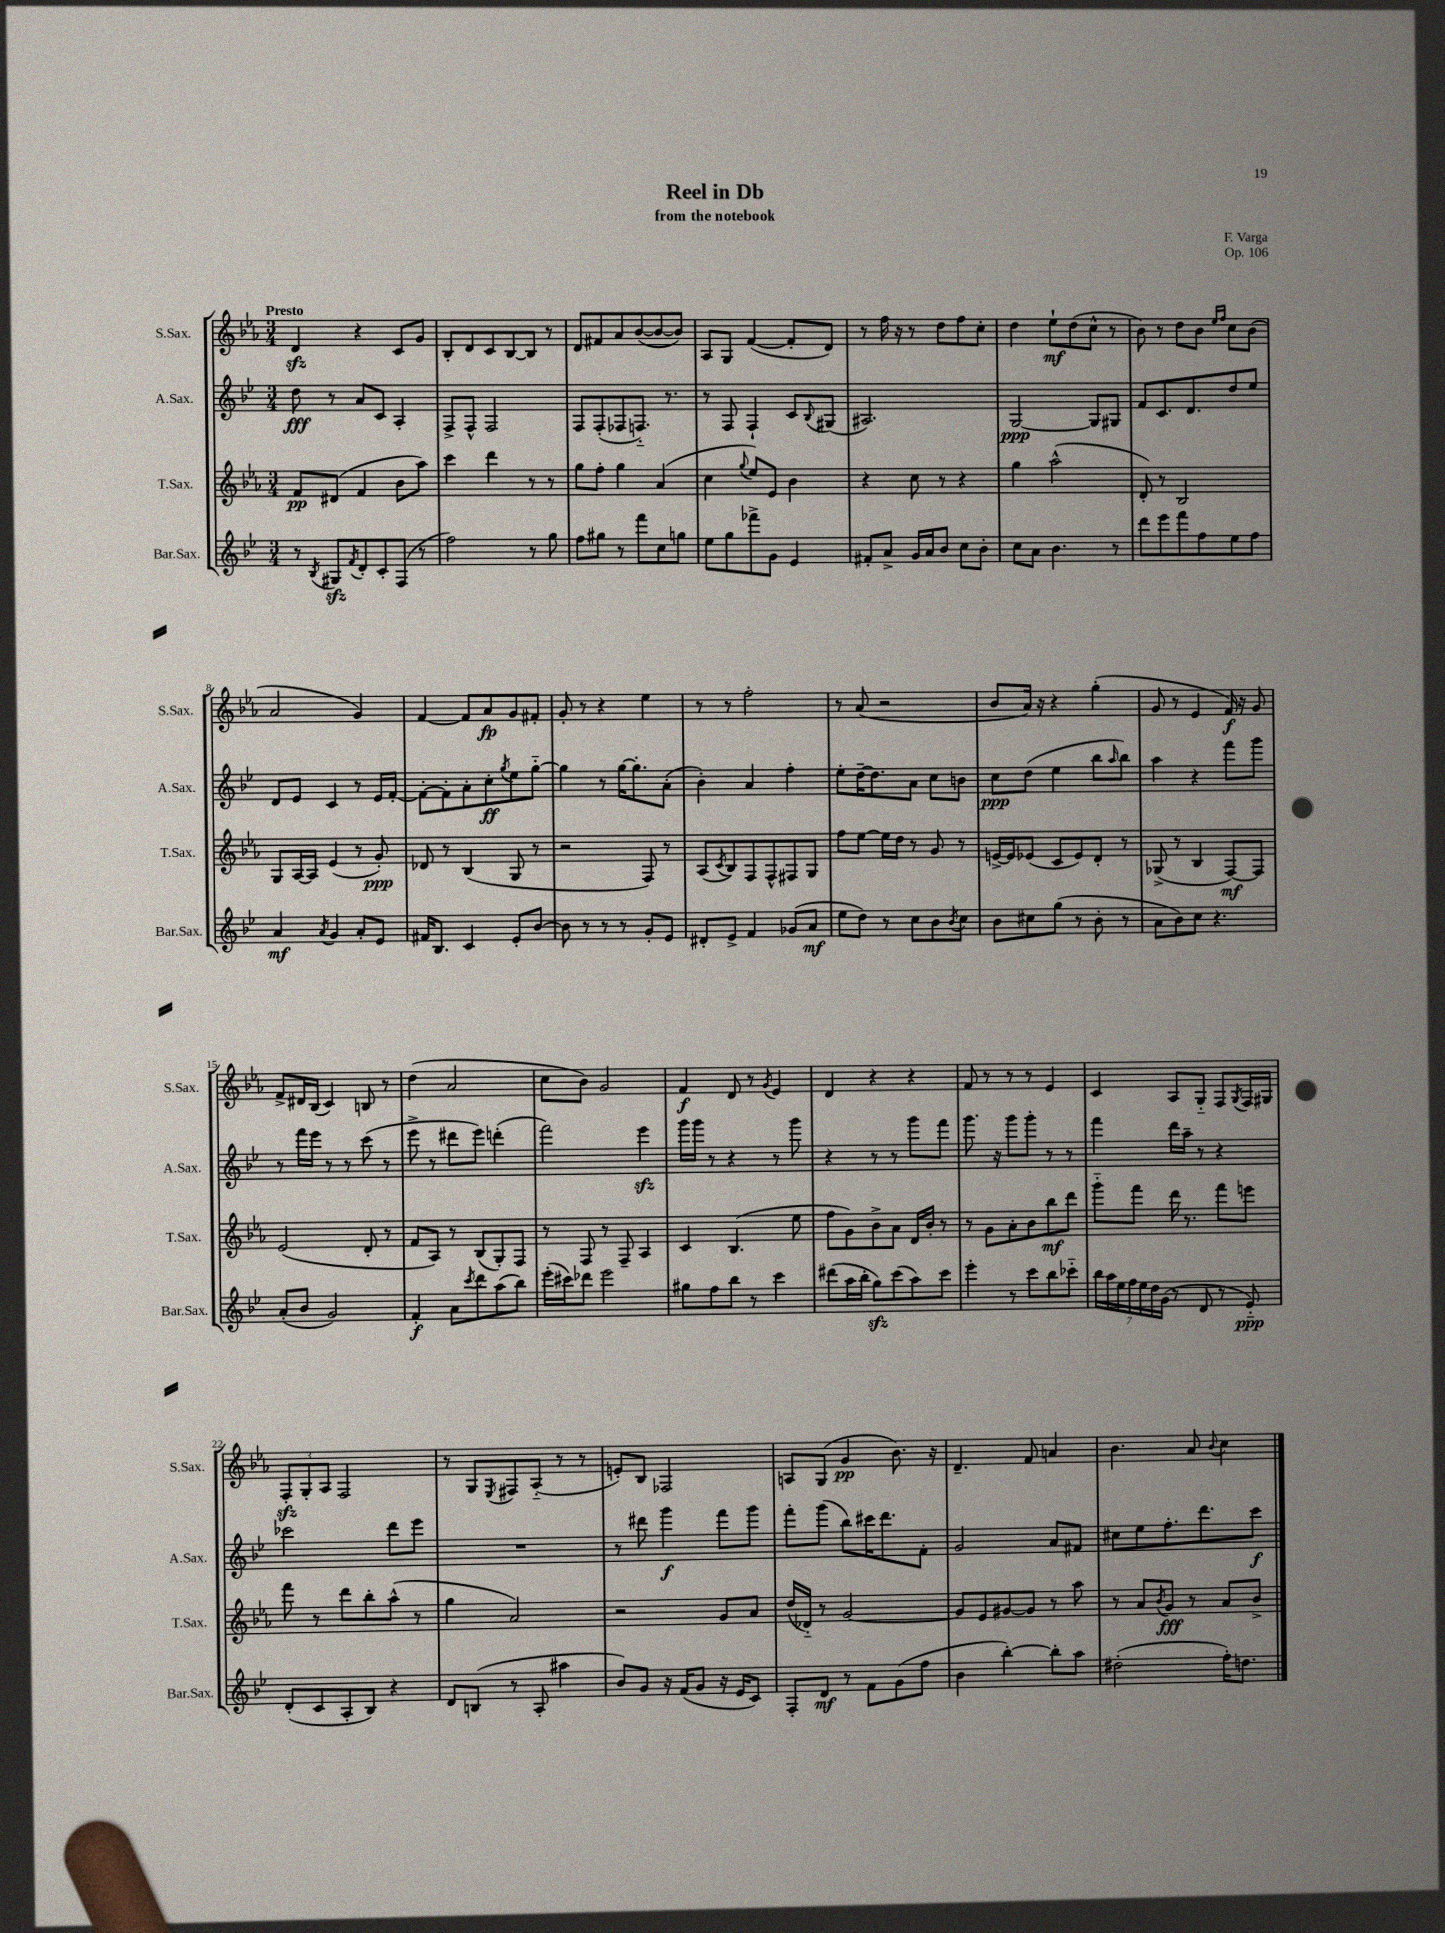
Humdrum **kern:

**kern	**dynam	**kern	**dynam	**kern	**dynam	**kern	**dynam
*part4	*part4	*part3	*part3	*part2	*part2	*part1	*part1
*staff4	*staff4	*staff3	*staff3	*staff2	*staff2	*staff1	*staff1
*I"Bar.Sax.	*	*I"T.Sax.	*	*I"A.Sax.	*	*I"S.Sax.	*
*I'Bar.Sax.	*	*I'T.Sax.	*	*I'A.Sax.	*	*I'S.Sax.	*
*clefG2	*	*clefG2	*	*clefG2	*	*clefG2	*
*k[b-e-]	*	*k[b-e-a-]	*	*k[b-e-]	*	*k[b-e-a-]	*
*M3/4	*	*M3/4	*	*M3/4	*	*M3/4	*
=1	=1	=1	=1	=1	=1	=1	=1
!	!	!	!	!	!	!LO:TX:a:B:t=Presto	!
8r	.	8f/L	pp	8dd\	fff	4dzz/	.
8qB-/	.	.	.	.	.	.	.
8G#Xzz/L	.	(8d#X/J	.	8r	.	.	.
8qf/	.	.	.	.	.	.	.
8d'/	.	4f/	.	8a/L	.	4r	.
8c'/	.	.	.	8c/J	.	.	.
(8F/J	.	8b-\L	.	4A'/	.	8c/L	.
8r	.	8aa-\J)	.	.	.	8g/J	.
=2	=2	=2	=2	=2	=2	=2	=2
2ff\)	.	4ccc\	.	8F^/L	.	8B-'/L	.
.	.	.	.	8F^^/J	.	8d/	.
.	.	4ddd\	.	2F/	.	8c/	.
.	.	.	.	.	.	[8B-/	.
8r	.	8r	.	.	.	8B-/J]	.
8gg\	.	8r	.	.	.	8r	.
=3	=3	=3	=3	=3	=3	=3	=3
8ff\L	.	8gg\L	.	8F/L	.	8d/L	.
8gg#X\J	.	8ff'\J	.	(8F'/	.	8f#X/	.
8r	.	4gg\	.	8F-X/	.	8a-/	.
8fff\L	.	.	.	8.Fn/J)	.	([8b-/	.
8cc\	.	(4a-/	.	.	.	8b-/_	.
.	.	.	.	8.r	.	.	.
8ggn\J	.	.	.	.	.	8b-/J])	.
=4	=4	=4	=4	=4	=4	=4	=4
8ee-\L	.	4cc\	.	8r	.	8A-/L	.
8gg\	.	.	.	8F/	.	8G/J	.
.	.	8qqgg/	.	.	.	.	.
8fff-X^\	.	8ee-/L)	.	4F`/	.	([4f/	.
8g\J	.	8e-/J	.	.	.	.	.
4e-/	.	4b-\	.	8c/L	.	8f'/L]	.
.	.	.	.	8qqB-/	.	.	.
.	.	.	.	(8G#X/J	.	8d/J)	.
=5	=5	=5	=5	=5	=5	=5	=5
8f#X'/L	.	4r	.	2.A#X/)	.	8r	.
8a^/J	.	.	.	.	.	16ff\	.
.	.	.	.	.	.	16r	.
16g/LL	.	8cc\	.	.	.	8r	.
16a/J	.	.	.	.	.	.	.
8b-/J	.	8r	.	.	.	8dd\L	.
8cc\L	.	4r	.	.	.	8ff\	.
8b-'\J	.	.	.	.	.	8cc'\J	.
=6	=6	=6	=6	=6	=6	=6	=6
8cc\L	.	4gg\	.	[2G/	ppp	4dd\	.
8a\J	.	.	.	.	.	.	.
4.b-\	.	(2aa-^^\	.	.	.	8ee-`\L	mf
.	.	.	.	.	.	(8dd\	.
.	.	.	.	8G/L]	.	8cc^^\J	.
8r	.	.	.	8G#X/J	.	8r	.
=7	=7	=7	=7	=7	=7	=7	=7
8ddd\L	.	8d'/)	.	8f/L	.	8b-\)	.
8eee-\	.	8r	.	8.c/	.	8r	.
8fff\	.	2B-/	.	.	.	8dd\L	.
.	.	.	.	8.d/	.	.	.
8ff\	.	.	.	.	.	8b-\J	.
.	.	.	.	.	.	16qqee-/LL	.
.	.	.	.	.	.	16qqff/JJ	.
8ee-\	.	.	.	8dd/	.	8cc\L	.
8ff\J	.	.	.	8ee-/J	.	(8b-\J	.
!!LO:LB:g=z
=8	=8	=8	=8	=8	=8	=8	=8
4a/	mf	8G/L	.	8d/L	.	2a-/	.
.	.	[16A-/L	.	8e-/J	.	.	.
.	.	16A-/JJ]	.	.	.	.	.
8qa/	.	.	.	.	.	.	.
4g/	.	(4e-/	.	4c/	.	.	.
8a'/L	.	8r	.	8r	.	4g/)	.
8e-/J	.	8g'/)	ppp	16e-/LL	.	.	.
.	.	.	.	[16f'/JJ	.	.	.
=9	=9	=9	=9	=9	=9	=9	=9
16f#X/KL	.	8d-X/	.	8f'\L_	.	[4f/	.
8.B-/J	.	.	.	.	.	.	.
.	.	8r	.	8f'\]	.	.	.
4c/	.	(4B-/	.	8a'\	.	8f/L]	.
.	.	.	.	8cc'\	ff	8a-/	fp
.	.	.	.	8qgg/	.	.	.
8e-'/L	.	8G/	.	8ee-\	.	8g/	.
[8b-/J	.	8r	.	[8gg\J	.	8f#X'/J	.
=10	=10	=10	=10	=10	=10	=10	=10
8b-\]	.	2r	.	4gg\]	.	8g'/	.
8r	.	.	.	.	.	8r	.
8r	.	.	.	8r	.	4r	.
8r	.	.	.	[16gg\KL	.	.	.
.	.	.	.	8.gg'\]	.	.	.
8g'/L	.	8F/)	.	.	.	4ee-\	.
8e-/J	.	8r	.	(8a'\J	.	.	.
=11	=11	=11	=11	=11	=11	=11	=11
8d#X'/L	.	(8A-/L	.	4b-'\)	.	8r	.
.	.	8qc/	.	.	.	.	.
8e-^/J	.	8B-/)	.	.	.	8r	.
4f/	.	8F/	.	4a/	.	2ff'\	.
.	.	8F^^/	.	.	.	.	.
(8g-X/L	.	8F#X/	.	4ff'\	.	.	.
8a/J	mf	8G/J	.	.	.	.	.
=12	=12	=12	=12	=12	=12	=12	=12
8ee-\L	.	8ff\L	.	8ee-'\L	.	8r	.
8dd\J)	.	[8ee-\J	.	[16dd~\K	.	(8a-/	.
.	.	.	.	8.dd\]	.	.	.
8r	.	16ee-\LL]	.	.	.	2r	.
.	.	16dd\JJ	.	.	.	.	.
8cc\L	.	8r	.	8a\J	.	.	.
8b-\	.	8g/	.	8cc\L	.	.	.
8qb-/	.	.	.	.	.	.	.
8cc\J	.	8r	.	8bn\J	.	.	.
=13	=13	=13	=13	=13	=13	=13	=13
8b-\L	.	[16en^/LL	.	8cc\L	ppp	8b-/L	.
.	.	16e/J]	.	.	.	.	.
8cc#X\	.	(8e-X/J	.	(8dd\J	.	16a-/Jk)	.
.	.	.	.	.	.	16r	.
(8gg\J	.	8c/L	.	4ee-\	.	4r	.
8r	.	8e-/)	.	.	.	.	.
8b-'\	.	8d'/J	.	8bb-\L	.	(4gg'\	.
.	.	.	.	16qqaa/	.	.	.
8r	.	8r	.	8bb-\J)	.	.	.
=14	=14	=14	=14	=14	=14	=14	=14
8a\L	.	(8G-X^/	.	4aa\	.	8g/	.
8b-\)	.	8r	.	.	.	8r	.
8cc\J	.	4B-/	.	4r	.	4e-/	.
4.r	.	.	.	.	.	.	.
.	.	[8F/L)	mf	8fff\L	.	16f/)	f
.	.	.	.	.	.	16r	.
.	.	8F/J]	.	8ggg\J	.	8g/	.
!!LO:LB:g=z
=15	=15	=15	=15	=15	=15	=15	=15
(8a'/L	.	(2e-/	.	8r	.	8f^/L	.
8b-/J	.	.	.	16fff\LL	.	16d#X/L	.
.	.	.	.	16eee-\JJ	.	(16B-/JJ	.
2g/)	.	.	.	8r	.	4c/)	.
.	.	.	.	8r	.	.	.
.	.	8d'/	.	(8ccc\	.	8Bn/	.
.	.	8r	.	8r	.	8r	.
=16	=16	=16	=16	=16	=16	=16	=16
4f'/	f	8f/L	.	8eee-^\	.	(4dd\	.
.	.	8A-/J)	.	8r	.	.	.
8a\L	.	8r	.	8ddd#X\L	.	2a-/	.
8qccc/	.	.	.	.	.	.	.
8ddd\	.	(8B-/L	.	8eee-\J)	.	.	.
(8aa\	.	8G'/)	.	(4dddn'\	.	.	.
8bb-\J)	.	8F/J	.	.	.	.	.
=17	=17	=17	=17	=17	=17	=17	=17
(16eee-'\LL	.	8r	.	2fff\)	.	8cc\L	.
16ccc#X\J)	.	.	.	.	.	.	.
8ddd-X\J	.	8F/	.	.	.	8b-\J)	.
2eee-\	.	8r	.	.	.	2g/	.
.	.	8F~/	.	.	.	.	.
.	.	4A-/	.	4eee-zz\	.	.	.
=18	=18	=18	=18	=18	=18	=18	=18
8gg#X\L	.	4c/	.	16ggg\LL	.	4f/	f
.	.	.	.	16ggg\JJ	.	.	.
8ff\	.	.	.	8r	.	.	.
8bb-\J	.	(4.B-/	.	4r	.	8d/	.
8r	.	.	.	.	.	8r	.
.	.	.	.	.	.	8qg/	.
4ccc\	.	.	.	8r	.	4e-/	.
.	.	8ee-\	.	8ggg\	.	.	.
=19	=19	=19	=19	=19	=19	=19	=19
(8ddd#X\L	.	8ff\L	.	4r	.	4d/	.
16aa\L	.	8g\)	.	.	.	.	.
16bb-'\JJ	.	.	.	.	.	.	.
8ggzz\L)	.	8b-^\	.	8r	.	4r	.
(8ccc\	.	8a-\J	.	8r	.	.	.
8aa\)	.	16d/LL	.	8ggg\L	.	4r	.
.	.	16b-'/JJ	.	.	.	.	.
8ccc\J	.	8r	.	8fff\J	.	.	.
=20	=20	=20	=20	=20	=20	=20	=20
4eee-'\	.	8r	.	8.ggg\	.	8f/	.
.	.	8g\L	.	.	.	8r	.
.	.	.	.	16r	.	.	.
8r	.	8a-'\	.	8ggg\L	.	8r	.
8ccc\L	.	8b-\	.	8ggg'\J	.	8r	.
8bb-\	.	8bb-\	mf	8r	.	4e-/	.
8ccc-X\J	.	8ddd\J	.	8r	.	.	.
=21	=21	=21	=21	=21	=21	=21	=21
28bb-\LL	.	8ggg\L	.	4fff\	.	4c/	.
28aa\	.	.	.	.	.	.	.
28ee-\	.	.	.	.	.	.	.
28ff\	.	.	.	.	.	.	.
.	.	8fff\J	.	.	.	.	.
28ee-\	.	.	.	.	.	.	.
28dd\	.	.	.	.	.	.	.
(28g\JJ	.	.	.	.	.	.	.
8r	.	16ddd\	.	16ddd\LL	.	8A-/L	.
.	.	8.r	.	16aa~\JJ	.	.	.
8d/	.	.	.	8r	.	8G/J	.
8r	.	8fff\L	.	4r	.	8F/L	.
.	.	.	.	.	.	8qG/	.
8e-/)	ppp	8eeen\J	.	.	.	16F/L	.
.	.	.	.	.	.	16G#X/JJ	.
!!LO:LB:g=z
=22	=22	=22	=22	=22	=22	=22	=22
(8d'/L	.	8fff\	.	2ccc-X\	.	12Fzz'/L	.
.	.	.	.	.	.	12G'/	.
8c/	.	8r	.	.	.	.	.
.	.	.	.	.	.	12A-/J	.
8A'/	.	8ddd\L	.	.	.	2F/	.
8B-/J)	.	8bb-'\	.	.	.	.	.
4r	.	(8aa-^^\J	.	8ddd\L	.	.	.
.	.	8r	.	8eee-\J	.	.	.
=23	=23	=23	=23	=23	=23	=23	=23
8d/L	.	4gg\	.	2.r	.	8r	.
(8Bn/J	.	.	.	.	.	8G/L	.
.	.	.	.	.	.	8qE-/	.
8r	.	2a-/)	.	.	.	8F#X/	.
8A'/	.	.	.	.	.	(8A-/J	.
4aa#X\	.	.	.	.	.	8r	.
.	.	.	.	.	.	8r	.
=24	=24	=24	=24	=24	=24	=24	=24
8b-/L)	.	2r	.	8r	.	8en'/L)	.
8g/J	.	.	.	8ddd#X\	.	8B-/J	.
16r	.	.	.	4ggg\	f	2F-X/	.
(16f/KL	.	.	.	.	.	.	.
8g/J	.	.	.	.	.	.	.
16r	.	8g/L	.	8fff\L	.	.	.
16e-/KL	.	.	.	.	.	.	.
8c/J)	.	8a-/J	.	8ggg\J	.	.	.
=25	=25	=25	=25	=25	=25	=25	=25
8F'/L	.	(16dd/LL	.	8fff'\L	.	8An/L	.
.	.	16d-X/JJ)	.	.	.	.	.
8d/J	mf	8r	.	(8ggg\J	.	(8G/J	.
8r	.	[2g/	.	8bb-\L)	.	4g/	pp
8f\L	.	.	.	16ccc#X\K	.	.	.
.	.	.	.	8.ddd\	.	.	.
(8g\	.	.	.	.	.	8.b-\)	.
8ff\J	.	.	.	8f'\J	.	.	.
.	.	.	.	.	.	16r	.
=26	=26	=26	=26	=26	=26	=26	=26
4b-\	.	8g/L]	.	2g/	.	4.d~/	.
.	.	8e-/	.	.	.	.	.
[4bb-'\)	.	[8g#X/	.	.	.	.	.
.	.	8g#/J]	.	.	.	8f/	.
8bb-'\L]	.	8r	.	8a/L	.	4an/	.
8aa\J	.	8aa-\	.	8f#X/J	.	.	.
=27	=27	=27	=27	=27	=27	=27	=27
(2dd#X'\	.	8r	.	8cc#X\L	.	4.b-\	.
.	.	8a-/L	.	8ee-\	.	.	.
.	.	8qb-/	.	.	.	.	.
.	.	8g/J	fff	8.ff'\	.	.	.
.	.	8r	.	.	.	8a-/	.
.	.	.	.	8.ddd\	.	.	.
.	.	.	.	.	.	8qqb-/	.
16ff'\KL)	.	8a-/L	.	.	.	4cc\	.
8.ddn\J	.	.	.	.	.	.	.
.	.	8b-^/J	.	8ccc\J	f	.	.
==	==	==	==	==	==	==	==
*-	*-	*-	*-	*-	*-	*-	*-
